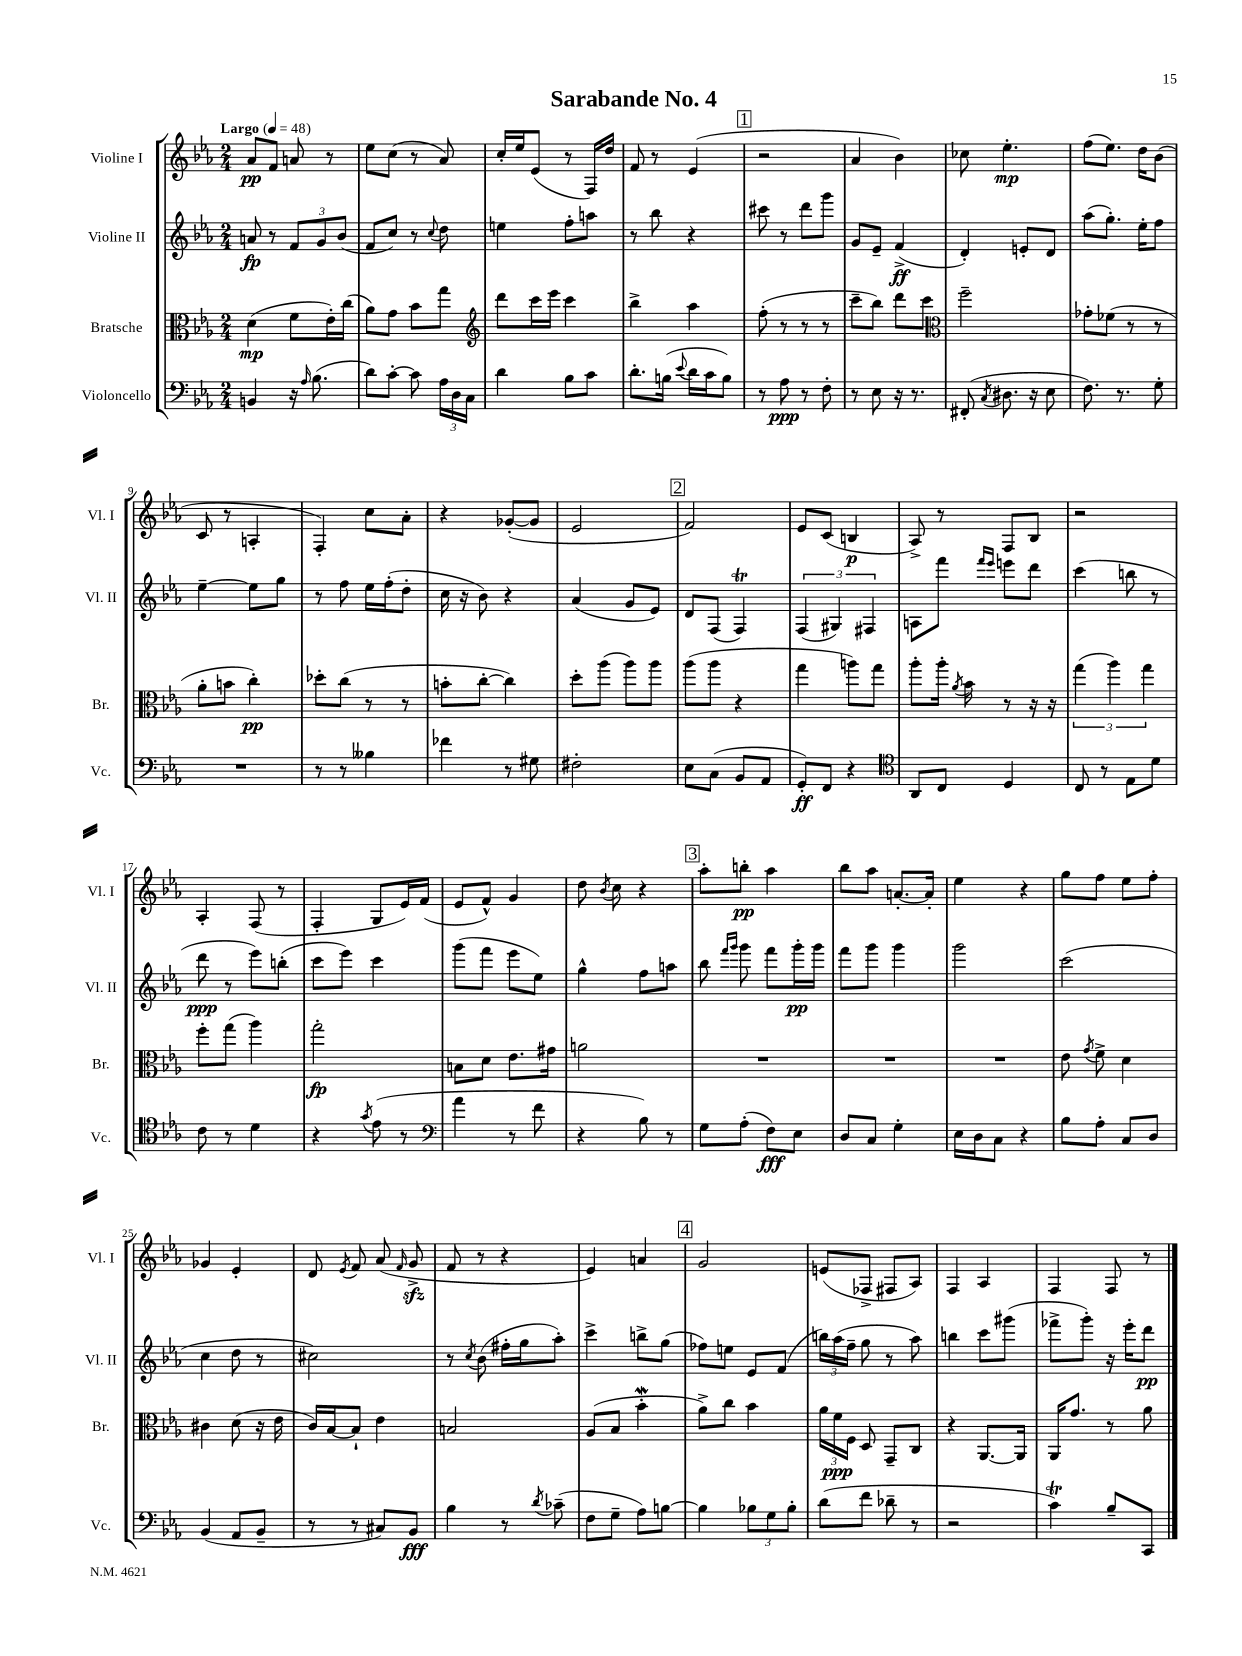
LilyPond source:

\header { title = "Sarabande No. 4" }
<<
\new StaffGroup <<
\new Staff = "s0" \with { instrumentName = "Violine I" shortInstrumentName = "Vl. I" } {
    \clef treble \key ees \major \numericTimeSignature \time 2/4 \tempo "Largo" 4 = 48
    \autoBeamOff aes'8[\pp f'8] a'8 r8 |
    ees''8[ c''8]( r8 aes'8) |
    c''16[-. ees''16 ees'8]( r8 f16[) d''16] |
    f'8 r8 ees'4( |
    \mark \markup { \box "1" } r2 |
    aes'4 bes'4) |
    ces''8 ees''4.-.\mp |
    f''8[( ees''8.]) d''16[ bes'8]( |
    c'8 r8 a4-. |
    f4-.) c''8[ aes'8]-. |
    r4 ges'8[~-.( ges'8] |
    ees'2 |
    \mark \markup { \box "2" } f'2) |
    ees'8[ c'8]( b4\p |
    aes8->) r8 f8[ bes8] |
    r2 |
    aes4-. f8( r8 |
    f4-. g8[ ees'16) f'16]( |
    ees'8[ f'8]-^) g'4 |
    d''8 \acciaccatura { bes'8 } c''8 r4 |
    \mark \markup { \box "3" } aes''8[-. b''8]-.\pp aes''4 |
    bes''8[ aes''8] a'8.[~-. a'16]-. |
    ees''4 r4 |
    g''8[ f''8] ees''8[ f''8]-. |
    ges'4 ees'4-. |
    d'8 \acciaccatura { ees'8 } f'8 aes'8( \grace { f'16 } g'8->\sfz |
    f'8 r8 r4 |
    ees'4) a'4 |
    \mark \markup { \box "4" } g'2 |
    e'8[( fes8]-> fis8[ aes8]) |
    f4 aes4 |
    f4 f8 r8 \bar "|." |
}
\new Staff = "s1" \with { instrumentName = "Violine II" shortInstrumentName = "Vl. II" } {
    \clef treble \key ees \major \numericTimeSignature \time 2/4
    \autoBeamOff a'8\fp r8 \tuplet 3/2 { f'8[ g'8 bes'8]( } |
    f'8[ c''8]) r8 \appoggiatura { c''8 } d''8 |
    e''4 f''8[-. a''8] |
    r8 bes''8 r4 |
    \mark \markup { \box "1" } cis'''8 r8 d'''8[ g'''8] |
    g'8[ ees'8]-- f'4->\ff( |
    d'4-.) e'8[-. d'8] |
    aes''8[( g''8.]-.) ees''16[-. f''8] |
    ees''4~-- ees''8[ g''8] |
    r8 f''8 ees''16[ f''16-.( d''8]-. |
    c''16 r16 bes'8) r4 |
    aes'4( g'8[ ees'8]) |
    \mark \markup { \box "2" } d'8[ f8]( f4\trill) |
    \tuplet 3/2 { f4( gis4) fis4 } |
    a8[ f'''8] \grace { f'''16[ ees'''16] } e'''8[ d'''8] |
    c'''4( b''8 r8 |
    d'''8\ppp r8 ees'''8[) b''8]-.( |
    c'''8[ ees'''8]) c'''4 |
    g'''8[( f'''8] ees'''8[ ees''8]) |
    g''4-^ f''8[ a''8] |
    \mark \markup { \box "3" } bes''8 \grace { f'''16[ g'''16] } g'''8 f'''8[ g'''16-.\pp g'''16] |
    f'''8[ g'''8] g'''4 |
    g'''2 |
    c'''2( |
    c''4 d''8 r8 |
    cis''2) |
    r8 \acciaccatura { c''8 } bes'8( fis''16[-. g''16 aes''8]-.) |
    c'''4-> b''8[-> g''8]( |
    \mark \markup { \box "4" } fes''8[) e''8] ees'8[ f'8]( |
    \tuplet 3/2 { b''16[) aes''16( f''16]-- } g''8 r8 aes''8) |
    b''4 c'''8[ gis'''8]( |
    fes'''8[-> g'''8]-.) r16 ees'''16[-. d'''8]\pp \bar "|." |
}
\new Staff = "s2" \with { instrumentName = "Bratsche" shortInstrumentName = "Br." } {
    \clef alto \key ees \major \numericTimeSignature \time 2/4
    \autoBeamOff d'4\mp( f'8[ ees'16-.) c''16]( |
    aes'8[) g'8] bes'8[ g''8] |
    \clef treble d'''8[ c'''16 ees'''16] c'''4 |
    bes''4-> aes''4 |
    \mark \markup { \box "1" } f''8-.( r8 r8 r8 |
    c'''8[-- bes''8]) d'''8[ c'''8] |
    \clef alto f''2-- |
    ges'8[-. fes'8]( r8 r8 |
    aes'8[-. b'8] c''4-.\pp) |
    des''8[-. c''8]( r8 r8 |
    b'8[-. c''8]~-. c''4) |
    d''8[-. aes''8]( aes''8[) aes''8] |
    \mark \markup { \box "2" } aes''8[( aes''8] r4 |
    g''4 a''8[) g''8] |
    aes''8[-. aes''16]-. \acciaccatura { aes'8 } bes'16 r8 r16 r16 |
    \tuplet 3/2 { g''4( aes''4) g''4 } |
    f''8[-. g''8]( aes''4) |
    g''2-.\fp |
    b8[ d'8] ees'8.[ gis'16] |
    a'2 |
    \mark \markup { \box "3" } R2 |
    R2 |
    R2 |
    ees'8 \acciaccatura { g'8 } f'8-> d'4 |
    cis'4 d'8( r16 ees'16 |
    c'16[) bes16~ bes8]-! ees'4 |
    b2 |
    aes8[( bes8] bes'4-.\mordent |
    \mark \markup { \box "4" } aes'8[->) c''8] bes'4 |
    \tuplet 3/2 { aes'16[ f'16\ppp f16] } d8 g,8[-- c8] |
    r4 aes,8.[~ aes,16] |
    aes,16[ g'8.] r8 aes'8 \bar "|." |
}
\new Staff = "s3" \with { instrumentName = "Violoncello" shortInstrumentName = "Vc." } {
    \clef bass \key ees \major \numericTimeSignature \time 2/4
    \autoBeamOff b,4 r16 \grace { aes16 } bes8.( |
    d'8[) c'8]~-. c'8 \tuplet 3/2 { aes16[ d16 c16] } |
    d'4 bes8[ c'8] |
    d'8.[-. b16]( \appoggiatura { ees'8 } d'16[ c'16 b8]) |
    \mark \markup { \box "1" } r8 aes8\ppp r8 f8-. |
    r8 ees8 r16 r8. |
    fis,8-.( \acciaccatura { c8 } dis8. r16 ees8 |
    f8.) r8. g8-. |
    R2 |
    r8 r8 beses4 |
    fes'4 r8 gis8 |
    fis2-. |
    \mark \markup { \box "2" } ees8[ c8]( bes,8[ aes,8] |
    g,8[-.\ff) f,8] r4 |
    \clef tenor aes,8[ c8] d4 |
    c8 r8 ees8[ d'8] |
    c'8 r8 d'4 |
    r4 \acciaccatura { g'8 } ees'8( r8 |
    \clef bass aes'4 r8 f'8 |
    r4 bes8) r8 |
    \mark \markup { \box "3" } g8[ aes8]-.( f8[\fff) ees8] |
    d8[ c8] g4-. |
    ees16[ d16 c8] r4 |
    bes8[ aes8]-. c8[ d8] |
    bes,4( aes,8[ bes,8]-- |
    r8 r8 cis8[) bes,8]\fff |
    bes4 r8 \acciaccatura { d'8 } ces'8--( |
    f8[ g8]-- aes8[) b8]~ |
    \mark \markup { \box "4" } b4 \tuplet 3/2 { bes8[ g8 bes8]-. } |
    d'8[( f'8] des'8-- r8 |
    r2 |
    c'4\trill) bes8[-- c,8] \bar "|." |
}
>>
>>
